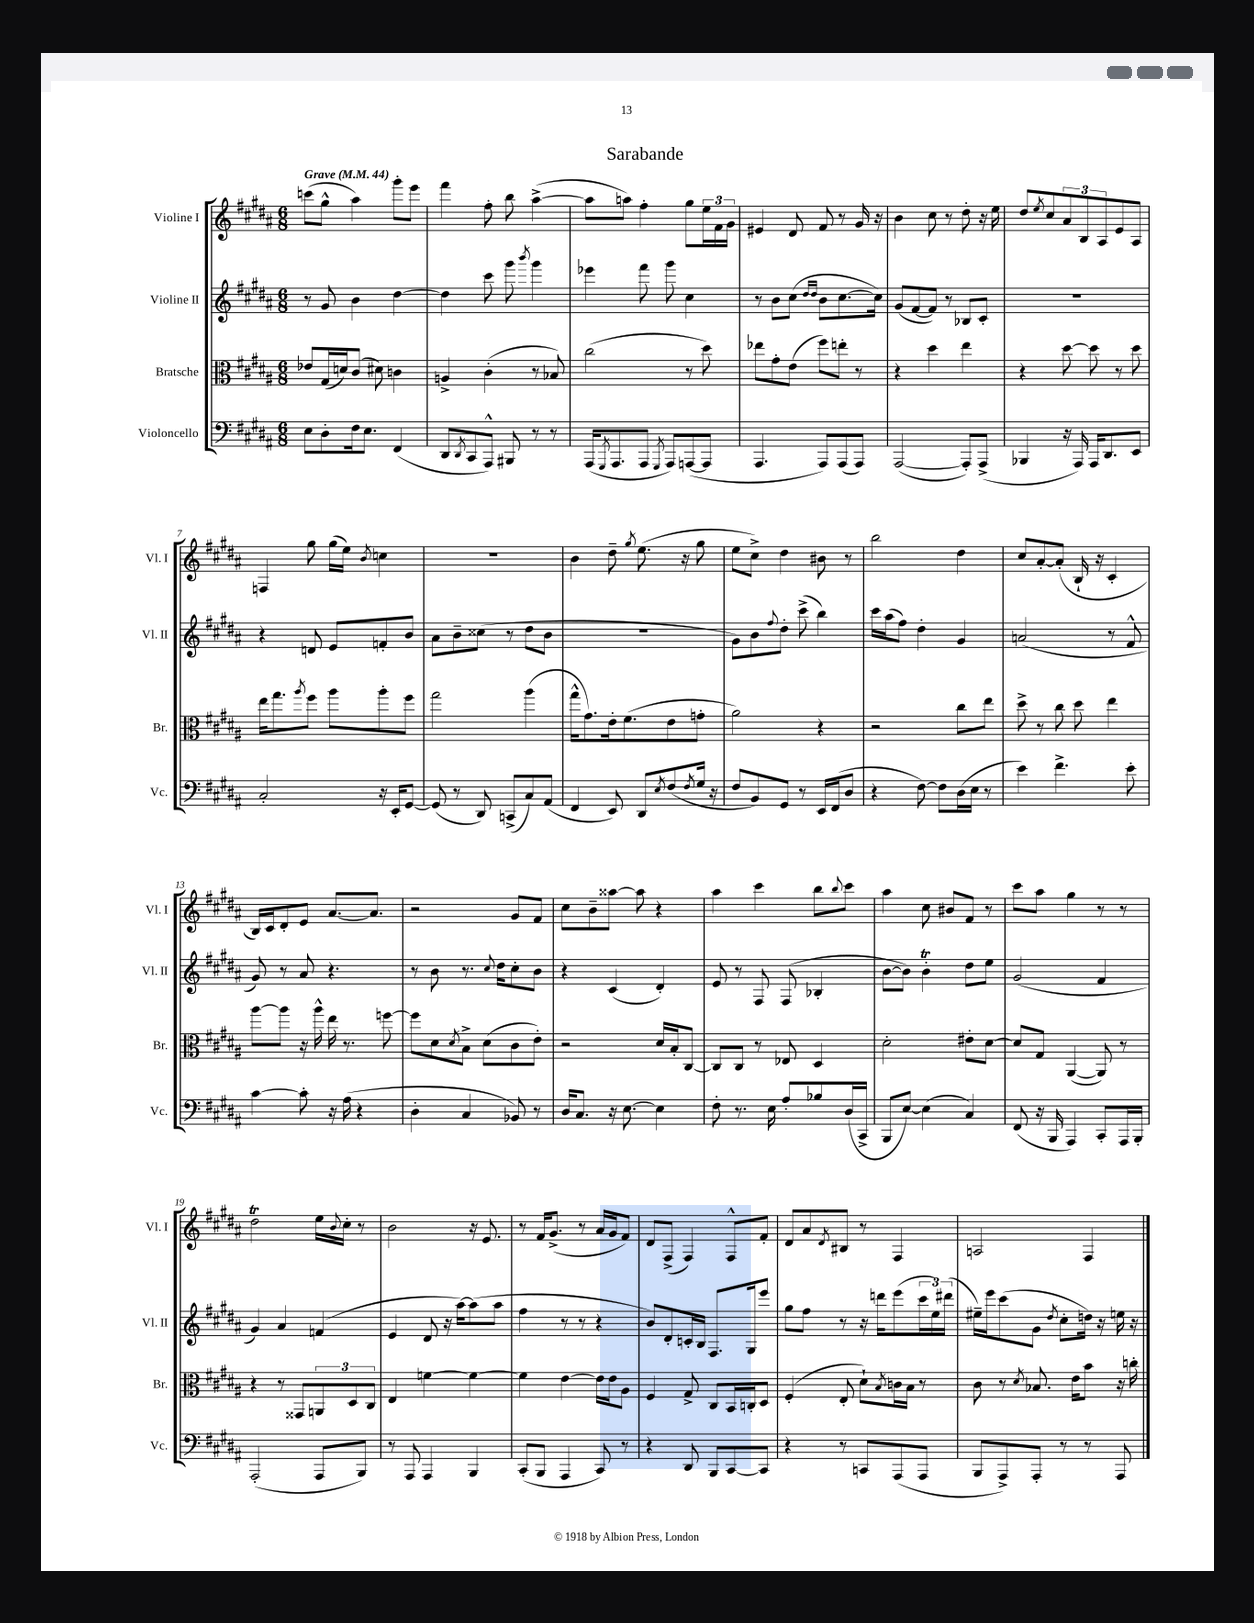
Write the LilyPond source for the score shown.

\header { title = "Sarabande" }
<<
\new StaffGroup <<
\new Staff = "s0" \with { instrumentName = "Violine I" shortInstrumentName = "Vl. I" } {
    \clef treble \key b \major \numericTimeSignature \time 6/8 \tempo "Grave" 4 = 44
    c'''8( gis''8-^ ais''4) gis'''8-. e'''8 |
    fis'''4 fis''8-. b''8 ais''4~->( |
    ais''8 a''8) fis''4-. gis''8 \tuplet 3/2 { e''16 fis'16 gis'16 } |
    eis'4 dis'8 fis'8 r8 gis'16 r16 |
    b'4 cis''8 r8 dis''8-. r16 e''16 |
    dis''8 \acciaccatura { e''8 } cis''8 \tuplet 3/2 { ais'8 b8 ais8 } e'8 ais8 |
    f4 gis''8 gis''16( e''16) \acciaccatura { b'8 } c''4 |
    R2. |
    b'4 dis''8-- \acciaccatura { gis''8 } e''8.( r16 gis''8 |
    e''8 cis''8->) dis''4 bis'8 r8 |
    b''2 dis''4 |
    cis''8 ais'8~-. ais'8-.( b16-! r16 cis'4-. |
    b16) cis'16 dis'8-. e'8 ais'8.~ ais'8. |
    r2 gis'8 fis'8 |
    cis''8 b'8-- aisis''8~ aisis''8 r4 |
    ais''4 cis'''4 b''8 \appoggiatura { b''8 } cis'''8 |
    ais''4 cis''8 bis'8 fis'8 r8 |
    cis'''8 ais''8 gis''4 r8 r8 |
    dis''2\trill e''16 \appoggiatura { b'8 } cis''16-. r8 |
    b'2 r16 e'8. |
    r8 fis'16 gis'8.->( r8 ais'16 gis'16 fis'8) |
    dis'8 fis8->( fis4) fis8-^ fis'8-. |
    dis'8 ais'8 \acciaccatura { dis'8 } bis8 r8 fis4 |
    a2 fis4 \bar "|." |
}
\new Staff = "s1" \with { instrumentName = "Violine II" shortInstrumentName = "Vl. II" } {
    \clef treble \key b \major \numericTimeSignature \time 6/8
    r8 gis'8 b'4 dis''4~ |
    dis''4 cis'''8 gis'''8 \acciaccatura { b'''8 } gis'''4 |
    ees'''4 fis'''8 gis'''8 cis''4 |
    r8 b'8 cis''8( \grace { dis''16 dis''16 } b'8 cis''8.~ cis''16) |
    gis'8( fis'8~ fis'8) r8 bes8 cis'8-. |
    R2. |
    r4 d'8 e'8 f'8-. b'8 |
    ais'8 b'8-- cisis''8( r8 dis''8 b'8 |
    R2. |
    gis'8) b'8 \appoggiatura { fis''8 } dis''8-. cis'''8->( b''4) |
    cis'''16 ais''16( fis''8) dis''4-. gis'4 |
    a'2( r8 fis'8-^ |
    gis'8) r8 ais'8 r4. |
    r8 b'8 r8. \appoggiatura { cis''8 } dis''16 cis''8-. b'8 |
    r4 cis'4( dis'4-.) |
    e'8 r8 fis8 fis8( bes4-. |
    b'8~ b'8) b'4-.\trill dis''8 e''8 |
    gis'2( fis'4 |
    gis'4) ais'4 f'4( |
    e'4 dis'8 r16 ais''16~) ais''8( ais''8 |
    fis''4 r8 r8 r4 |
    b'8) dis'8-. c'16-. b16 fis8. gis16 e'''8 |
    gis''8 fis''8 r8 r16 d'''16 e'''8( \tuplet 3/2 { cis'''16 e''16) dis'''16( } |
    eis''16--) e'''16 cis'''8( gis'8 \acciaccatura { dis''8 } cis''8-. d''16) r16 e''16 r16 \bar "|." |
}
\new Staff = "s2" \with { instrumentName = "Bratsche" shortInstrumentName = "Br." } {
    \clef alto \key b \major \numericTimeSignature \time 6/8
    ees'8 gis16( d'16) cis'8( dis'8) c'4 |
    a4-> cis'4-.( r8 bes8) |
    cis''2( r8 dis''8) |
    ees''8 gis'8-. e'8( fis''8) e''8-. r8 |
    r4 dis''4 e''4 |
    r4 dis''8~ dis''8 r8 dis''8 |
    e''16 gis''8. \acciaccatura { ais''8 } fis''8 ais''8 ais''8-. fis''8 |
    gis''2 ais''4( |
    gis''16-^ gis'8.) e'16-. fis'8.( e'8 g'8-. |
    ais'2) r4 |
    r2 cis''8 e''8 |
    dis''8-> r8 cis''8 dis''8 e''4 |
    ais''8~ ais''8 r16 ais''16-^ e''16 r8. f''8~ |
    f''8 dis'8 \acciaccatura { dis'8 } b8-> dis'8( cis'8 e'8-.) |
    r2 dis'16 b16-. cis8~ |
    cis8 cis8 r8 ees8 dis4 |
    dis'2-. eis'8-. dis'8~ |
    dis'8 gis8 ais,4~( ais,8) r8 |
    r4 r8 gisis,8 \tuplet 3/2 { a,8 dis8 cis8 } |
    e4 f'4~ f'4~ |
    f'4 e'4~ e'16 e'16 ais8 |
    fis4 gis8-> cis8 b,16 c16-. dis8 |
    fis4-.( e8-. dis'8-!) \acciaccatura { b8 } c'16 b16 r8 |
    cis'8 r8 \acciaccatura { dis'8 } bes8. e'16 b'8 r16 c''16-. \bar "|." |
}
\new Staff = "s3" \with { instrumentName = "Violoncello" shortInstrumentName = "Vc." } {
    \clef bass \key b \major \numericTimeSignature \time 6/8
    e8 dis8-. fis16 e8. fis,4( |
    dis,8 \acciaccatura { dis,8 } cis,8 ais,,8-^) bis,,8 r8 r8 |
    ais,,16( \acciaccatura { gis,,8 } ais,,8. ais,,8 \acciaccatura { gis,,8 } ais,,8) a,,8~( a,,8 |
    ais,,4. ais,,8) ais,,8( ais,,8) |
    ais,,2~( ais,,8-.) ais,,8->( |
    bes,,4 r16 ais,,16) ais,,16 dis,8. e,8 |
    cis2-. r16 e,16-. gis,8~ |
    gis,8( r8 dis,8) c,8->( cis8) ais,8( |
    fis,4 e,8) dis,8 \acciaccatura { e8 } fis8( \acciaccatura { fis8 } gis16 r16 |
    fis8 b,8) gis,8 r8 e,16 fis,16( dis8 |
    r4 fis8~) fis8 dis16( e16 r8 |
    e'4) fis'4.-> e'8-. |
    cis'4~ cis'8-. r16 ais16( r4 |
    dis4-. cis4 bes,8) r8 |
    dis16 cis8. r16 e8.~ e4 |
    fis8-. r8. e16 ais8-. bes8 dis16( cis,16-> |
    b,,8 e8~) e4( cis4) |
    fis,8( r16 b,,16 ais,,4) cis,8-. ais,,16 b,,16-. |
    ais,,2-.( ais,,8 b,,8) |
    r8 ais,,8 ais,,4 b,,4 |
    cis,8-.( b,,8 ais,,4 cis,8) r8 |
    r4 dis,8 b,,8 cis,8~ cis,8 |
    r4 r8 c,8 ais,,8( ais,,8 |
    b,,8 ais,,8->) ais,,8-. r8 r8 ais,,8 \bar "|." |
}
>>
>>
